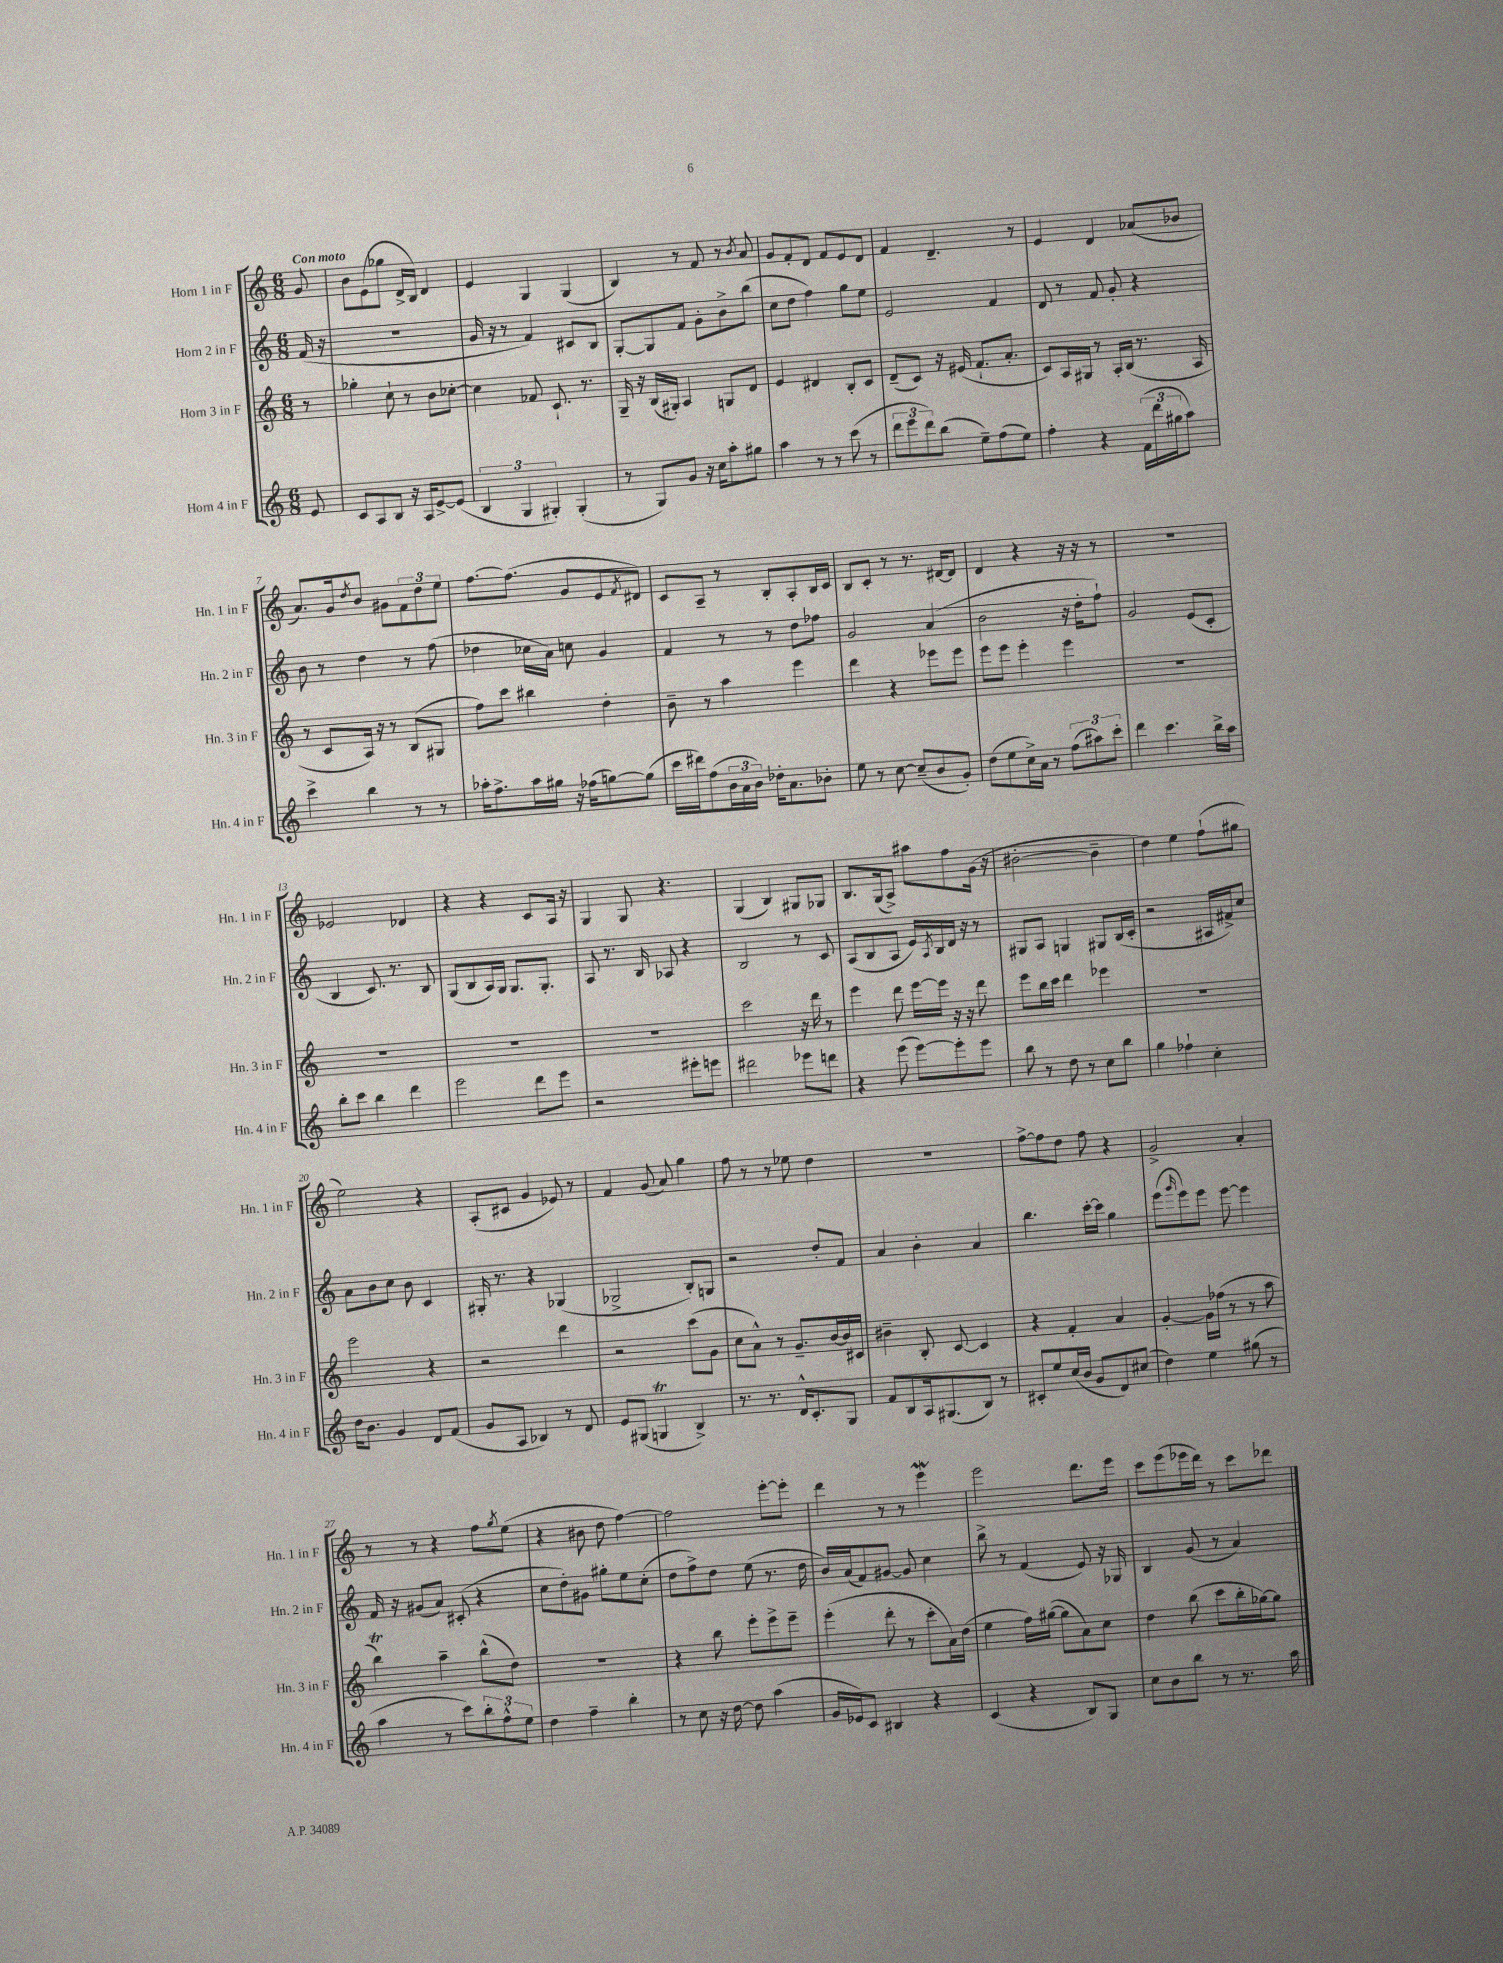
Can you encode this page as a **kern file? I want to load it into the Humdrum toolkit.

**kern	**kern	**kern	**kern
*part4	*part3	*part2	*part1
*staff4	*staff3	*staff2	*staff1
*I"Horn 4 in F	*I"Horn 3 in F	*I"Horn 2 in F	*I"Horn 1 in F
*I'Hn. 4 in F	*I'Hn. 3 in F	*I'Hn. 2 in F	*I'Hn. 1 in F
*clefG2	*clefG2	*clefG2	*clefG2
*k[]	*k[]	*k[]	*k[]
*M6/8	*M6/8	*M6/8	*M6/8
=	=	=	=
!	!	!	!LO:TX:a:B:t=Con moto
8e/	8r	(16f/	8g/
.	.	16r	.
=1	=1	=1	=1
8c/L	4gg-X'\	2.r	8b\L
8A/	.	.	(8e\
8B/J	8cc`\	.	8gg-X\J
16r	8r	.	16d^/LL
16A/KL	.	.	16B/JJ)
[8e^/	8b\L	.	4d/
(8e/J]	[8cc-X'\J	.	.
=2	=2	=2	=2
6B/	4cc-\]	16g/	4e/
.	.	16r	.
.	.	8r	.
6G/	.	.	.
.	8f-X/	4f/)	4G/
6G#X'/)	.	.	.
.	8.c`/	.	.
(4G#'/	.	8c#X/L	(4G/
.	8.r	.	.
.	.	8B/J	.
=3	=3	=3	=3
8r	16G~/	[8G'/L	4B/)
.	16r	.	.
8G/L)	(16B/LL	8G/]	.
.	16G#X'/JJ)	.	.
8g/J	4A/	8f/J	8r
16r	.	8g'\L	8f/
16cc\KL	.	.	.
8aa'\	8Gn/L	8b^\	8r
.	.	.	8qb/
8gg#X\J	8d/J	(8bb\J	8a/
=4	=4	=4	=4
4aa\	4e/	8cc\L	8g/L
.	.	8dd\J	8f'/
8r	4d#X/	4ff\)	8d/J
8r	.	.	8f/L
(8ccc\	8B'/L	8gg\L	8e/
8r	8c/J	8ee\J	8d/J
=5	=5	=5	=5
12ddd\L	(8d~/L	2e/	4f/
12eee\	.	.	.
.	8c/J)	.	.
12ddd\)	.	.	.
(8bb\J	16r	.	4.d~/
.	(16e#X/	.	.
8ee~\L)	8.f`/L	.	.
(8ff\	.	4f/	.
.	8.a'/J	.	.
8ee\J)	.	.	8r
=6	=6	=6	=6
4ff'\	8c/L)	8d/	4e/
.	16A/L	8r	.
.	16G#X/JJ	.	.
4r	8r	8f/	4d/
.	16A'/LL	8g'/	.
.	(16B/JJ	.	.
(24f\LL	8.r	4r	(8a-X/L
24ddd\	.	.	.
24gg#X\J	.	.	.
8aa\J)	.	.	8b-X/J
.	16A/	.	.
!!LO:LB:g=z
=7	=7	=7	=7
4ccc^\	8r	8b\	8.a/L)
.	8c/L	8r	.
.	.	.	16g/k
.	.	.	8qdd/
4bb\	16A/Jk)	4dd\	8b/J
.	16r	.	.
.	8r	.	8g#X\L
8r	(8B/L	8r	12f\
.	.	.	12dd\
8r	8G#X/J	(8ff\	.
.	.	.	12ee\J
=8	=8	=8	=8
16aa-X'\KL	8ff\L)	4dd-X\	[8.ff\L
8.ff^\	.	.	.
.	8ccc\J	.	.
.	.	.	(8.ff\J]
16aa-\L	4bb#X\	16cc-X\LL	.
16gg#X\JJ	.	16a\JJ)	.
16r	.	8ccn\	8g/L
(16ff-X\KL	.	.	.
[8ggn\)	4dd'\	4g/	8e/
.	.	.	8qf/
(8gg\J]	.	.	8d#X/J)
=9	=9	=9	=9
16ccc\LL	8b~\	4f/	8c/L
16ddd#X\J)	.	.	.
(8ff\	8r	.	8A~/J
24b\L	4aa\	8r	8r
24a\	.	.	.
24b\JJ)	.	.	.
16dd-X'\KL	.	8r	8B'/L
8.a\	.	.	.
.	4eee\	8dd\L	8A'/
8b-X'\J	.	8ff-X\J	16B/L
.	.	.	16c/JJ
=10	=10	=10	=10
8ee\	4ddd\	2g/	8B/L
8r	.	.	8c'/J
[8cc\	4r	.	8r
(8cc~/L]	.	.	8.r
8b/	8eee-X\L	(4a/	.
.	.	.	[16d#X/KL
8g'/J)	8eee-\J	.	8d#/J]
=11	=11	=11	=11
(8dd\L	8eee\L	2b\	4d/
8ee\	8eee\J	.	.
16cc^\L)	4eee'\	.	4r
16a\JJ	.	.	.
8r	.	.	.
(12ff\L	4eee\	16r	16r
.	.	16dd'\KL	16r
12aa#X\)	.	.	.
.	.	8ff`\J)	8r
12ccc'\J	.	.	.
=12	=12	=12	=12
4ddd\	2.r	2g/	2.r
4.ccc\	.	.	.
.	.	(8e/L	.
16bb^\LL	.	8c'/J	.
16aa\JJ	.	.	.
!!LO:LB:g=z
=13	=13	=13	=13
8bb'\L	2.r	4B/	2e-X/
8ccc\J	.	.	.
4bb\	.	8.c/)	.
.	.	8.r	.
4ddd\	.	.	4d-X/
.	.	8B/	.
=14	=14	=14	=14
2eee\	2.r	(8G/L	4r
.	.	8B/	.
.	.	16A/L)	4r
.	.	16G/JJ	.
.	.	8.G/L	.
8ddd\L	.	.	8c/L
.	.	8.G'/J	.
8eee\J	.	.	16A/Jk
.	.	.	16r
=15	=15	=15	=15
2r	2.r	8A/	4G/
.	.	8.r	.
.	.	.	8G/
.	.	16B/	.
.	.	8A-X/	4.r
8eee#X'\L	.	4r	.
8eeen\J	.	.	.
=16	=16	=16	=16
2ddd#X\	2ccc\	2B/	(4G/
.	.	.	4B/)
8eee-X\L	16r	8r	8G#X/L
.	16ddd\	.	.
8dddn\J	8r	8c/	8G-X/J
=17	=17	=17	=17
4r	4eee\	(8A/L	8.B/L
.	.	8B/	.
.	.	.	(16G/k
(8eee\	8ddd\	8A/J	8A^/J)
[8eee\L)	[16eee\LL	16e/LL)	8aa#X\L
.	.	8qA/	.
.	16eee\JJ]	16B/	.
8eee'\]	16r	16d/JJ	8ff\
.	16r	16r	.
8eee\J	8ddd\	8r	(16g\Jk
.	.	.	16r
=18	=18	=18	=18
8bb\	8eee\L	8G#X/L	[2b#X'\
8r	16bb\L	8A/J	.
.	16ccc\JJ	.	.
8dd\	4ddd\	4Gn/	.
8r	.	.	.
8cc\L	4eee-X\	8G#X/L	4b#~\]
8bb\J	.	(16B/L	.
.	.	16c'/JJ	.
=19	=19	=19	=19
4gg\	2.r	2r	4dd\)
4ff-X`\	.	.	4ee\
4cc'\	.	16A#X/LL	(8ff`\L
.	.	16f#X^/J)	.
.	.	8cc/J	8gg#X\J
!!LO:LB:g=z
=20	=20	=20	=20
16dd\KL	2eee\	8a\L	2ee\)
8.b\J	.	.	.
.	.	8b\	.
4g/	.	8cc\J	.
.	.	8b\	.
8d/L	4r	4c/	4r
(8f/J	.	.	.
=21	=21	=21	=21
8g/L	2r	16G#X'/	(8A'/L
.	.	8.r	.
8A/J	.	.	8c#X/J
4B-X/)	.	4r	4g/
8r	4ddd\	(4G-X/	8e-X/)
8d/	.	.	8r
=22	=22	=22	=22
8e/L	2r	2G-X^/	4f/
(8G#X/J	.	.	.
4GnT/	.	.	(8g/
.	.	.	8a/)
4B^/)	(8ccc\L	8B'/L)	4gg\
.	8g\J	8Gn/J	.
=23	=23	=23	=23
8.r	8cc\L	2r	8ff\
.	8a^^\J)	.	8r
8.r	.	.	.
.	8r	.	8r
16d^^/KL	8.g~/L	.	8ee-X\
8.c'/	.	.	.
.	.	8dd'/L	4dd\
.	[16b/L	.	.
8G/J	16b/]	8f/J	.
.	16c#X/JJ	.	.
=24	=24	=24	=24
8f/L	4b#X~\	4a/	2.r
8B/	.	.	.
16A/k	8B'/	4b'\	.
(8.G#X/	.	.	.
.	[8c/	.	.
8B/J)	4c/]	4a/	.
8r	.	.	.
=25	=25	=25	=25
8c#X'/L	4r	4.bb\	[8ff^\L
8ee/	.	.	8ff\]
(16cc/L	4f'/	.	8dd\J
16b/JJ	.	.	.
8g/L	.	[16ccc'\LL	8ff\
.	.	16ccc\JJ]	.
8d/)	4a/	4gg\	4r
(8cc#X/J	.	.	.
=26	=26	=26	=26
4dd\)	[4g'/	(8eee\L	2g^/
.	.	16qqggg/	.
.	.	8eee\)	.
4ee\	16g\LL]	8eee\J	.
.	(16ff-X\JJ	.	.
.	8r	[8eee\	.
(8gg#X\	8r	4eee\]	4a'/
8r	8aa\	.	.
!!LO:LB:g=z
=27	=27	=27	=27
4aa\	4bbt\)	16f/	8r
.	.	16r	.
.	.	(8g#X/L	8r
8r	4aa~\	8a/J)	4r
8ccc\L)	.	(8c#X'/	.
12bb'\	(8bb^^\L	4r	8ff\L
12ff^^\	.	.	.
.	.	.	8qgg/
.	8dd\J)	.	(8ee\J
12ee\J	.	.	.
=28	=28	=28	=28
4dd\	2.r	8cc\L	4r
.	.	8dd'\)	.
4ff~\	.	8g#X\J	8b#X\
.	.	8gg#X'\L	8dd\
4bb'\	.	8ee\	[4ff\)
.	.	(8cc'\J	.
=29	=29	=29	=29
8r	4r	8dd\L	2ff\]
8cc\	.	8ff^\)	.
16r	8bb\	8dd\J	.
[16dd\	.	.	.
8dd\]	8eee'\L	(8ee\	.
(4aa\	8eee^\	8.r	[8eee'\L
.	8eee~\J	.	8eee'\J]
.	.	16dd\	.
=30	=30	=30	=30
16g/LL	(4eee'\	16b/LL)	4ddd\
16e-X/J)	.	(16a/J	.
8c/J	.	8f/)	.
4B#X/	8ddd'\	[8g#X/J	8r
.	8r	8g#/]	8r
4r	8ccc'\L	4cc\	4eeeW\
.	16a\L)	.	.
.	(16dd\JJ	.	.
=31	=31	=31	=31
(4c/	4ee\	8bb^\	2eee\
.	.	8r	.
4r	16ff\LL)	(4f/	.
.	([16gg#X\JJ	.	.
.	8gg#\L]	.	.
8B/L)	8a\)	8e/)	8.ddd\L
8G/J	8cc\J	16r	.
.	.	16G-X/	16eee\Jk
=32	=32	=32	=32
8cc\L	4dd\	4B/	8ccc\L
8b\	.	.	(8eee\
8bb\J	(8bb\	(8g/	16eee-X\L
.	.	.	16ddd\JJ)
8r	8ccc\L	8r	8r
8.r	16bb'\L	4a/)	8ccc\L
.	[16gg-X\J)	.	.
.	8gg-\J]	.	8ddd-X\J
16aa\	.	.	.
==	==	==	==
*-	*-	*-	*-
